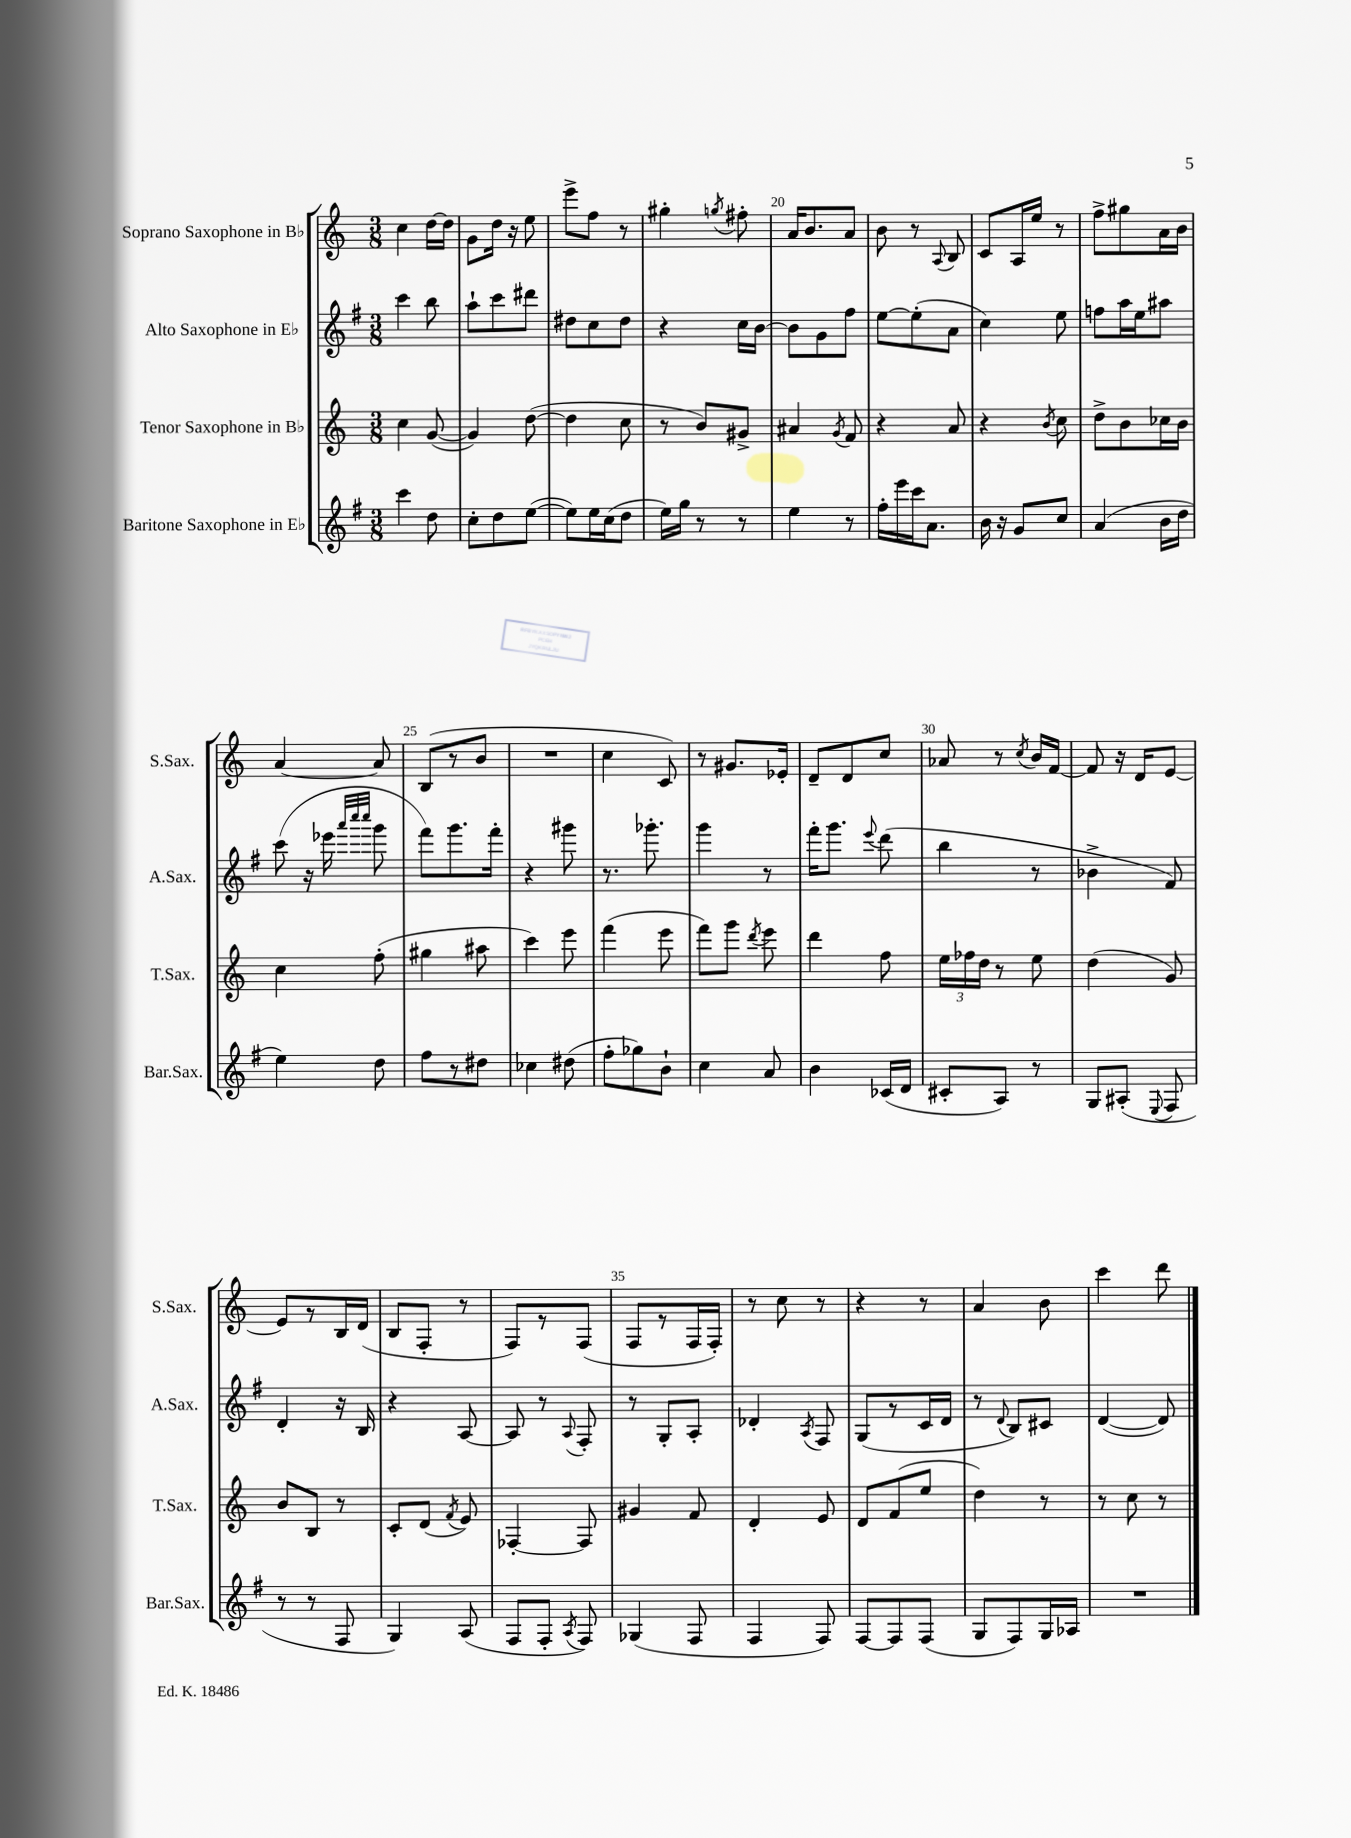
<<
\new StaffGroup <<
\new Staff = "s0" \with { instrumentName = "Soprano Saxophone in Bb" shortInstrumentName = "S.Sax." } {
    \clef treble \key c \major \numericTimeSignature \time 3/8
    \autoBeamOff c''4 d''16[~ d''16] |
    g'8[ d''16] r16 e''8 |
    e'''8[-> f''8] r8 |
    gis''4-. \acciaccatura { g''8 } fis''8-. |
    a'16[ b'8. a'8] |
    b'8 r8 \appoggiatura { a8 } b8 |
    c'8[ a16 e''16] r8 |
    f''8[-> gis''8 a'16 b'16] |
    a'4~ a'8 |
    b8[( r8 b'8] |
    R4. |
    c''4 c'8) |
    r8 gis'8.[ ees'16]-. |
    d'8[-- d'8 c''8] |
    aes'8 r8 \acciaccatura { c''8 } b'16[ f'16]~ |
    f'8 r16 d'16[ e'8]~ |
    e'8[ r8 b16 d'16]( |
    b8[ f8]-. r8 |
    f8[) r8 f8]( |
    f8[ r8 f16 f16]-.) |
    r8 c''8 r8 |
    r4 r8 |
    a'4 b'8 |
    c'''4 d'''8 \bar "|." |
}
\new Staff = "s1" \with { instrumentName = "Alto Saxophone in Eb" shortInstrumentName = "A.Sax." } {
    \clef treble \key g \major \numericTimeSignature \time 3/8
    \autoBeamOff c'''4 b''8 |
    a''8[-! c'''8 dis'''8] |
    dis''8[ c''8 dis''8] |
    r4 c''16[ b'16]~ |
    b'8[ g'8 fis''8] |
    e''8[~ e''8-.( a'8] |
    c''4) e''8 |
    f''8[ a''16 e''16 ais''8] |
    c'''8( r16 ees'''16 \grace { a'''32[ c''''32 c''''32] } g'''8 |
    fis'''8[) g'''8. fis'''16]-. |
    r4 gis'''8 |
    r8. ges'''8.-. |
    g'''4 r8 |
    fis'''16[-. g'''8.] \appoggiatura { e'''8 } d'''8( |
    b''4 r8 |
    bes'4-> fis'8) |
    d'4-. r16 b16 |
    r4 a8~ |
    a8 r8 \appoggiatura { a8 } fis8-. |
    r8 g8[-. a8]-. |
    des'4-. \acciaccatura { a8 } fis8 |
    g8[( r8 c'16 d'16] |
    r8 \appoggiatura { d'8 } b8[) cis'8] |
    d'4~( d'8) \bar "|." |
}
\new Staff = "s2" \with { instrumentName = "Tenor Saxophone in Bb" shortInstrumentName = "T.Sax." } {
    \clef treble \key c \major \numericTimeSignature \time 3/8
    \autoBeamOff c''4 g'8~( |
    g'4) d''8~( |
    d''4 c''8 |
    r8 b'8[) gis'8]-> |
    ais'4 \acciaccatura { g'8 } f'8 |
    r4 a'8 |
    r4 \acciaccatura { b'8 } c''8 |
    d''8[-> b'8 ces''16 b'16] |
    c''4 f''8-.( |
    gis''4 ais''8 |
    c'''4) e'''8 |
    f'''4( e'''8 |
    f'''8[) g'''8] \acciaccatura { d'''8 } e'''8 |
    d'''4 f''8 |
    \tuplet 3/2 { e''16[ fes''16 d''16] } r8 e''8 |
    d''4( g'8) |
    b'8[ b8] r8 |
    c'8[-. d'8]( \acciaccatura { f'8 } e'8) |
    fes4~-. fes8 |
    gis'4 f'8 |
    d'4-. e'8 |
    d'8[ f'8( e''8] |
    d''4) r8 |
    r8 c''8 r8 \bar "|." |
}
\new Staff = "s3" \with { instrumentName = "Baritone Saxophone in Eb" shortInstrumentName = "Bar.Sax." } {
    \clef treble \key g \major \numericTimeSignature \time 3/8
    \autoBeamOff c'''4 d''8 |
    c''8[-. d''8 e''8]~( |
    e''8[) e''16 c''16( d''8] |
    e''16[) g''16] r8 r8 |
    e''4 r8 |
    fis''16[-. e'''16 c'''16 a'8.] |
    b'16 r16 g'8[ c''8] |
    a'4( b'16[ d''16] |
    e''4) d''8 |
    fis''8[ r8 dis''8] |
    ces''4 dis''8( |
    fis''8[-. ges''8) b'8]-! |
    c''4 a'8 |
    b'4 ces'16[( d'16] |
    cis'8[-. a8]) r8 |
    g8[ ais8]-.( \appoggiatura { e8 } fis8 |
    r8 r8 fis8 |
    g4) a8( |
    fis8[ fis8]-. \acciaccatura { a8 } fis8) |
    ges4( fis8 |
    fis4 fis8) |
    fis8[~ fis8 fis8]( |
    g8[ fis8) g16 aes16] |
    R4. \bar "|." |
}
>>
>>
\layout { \context { \Score currentBarNumber = #16 \override BarNumber.break-visibility = ##(#f #t #t) barNumberVisibility = #(every-nth-bar-number-visible 5) } }
